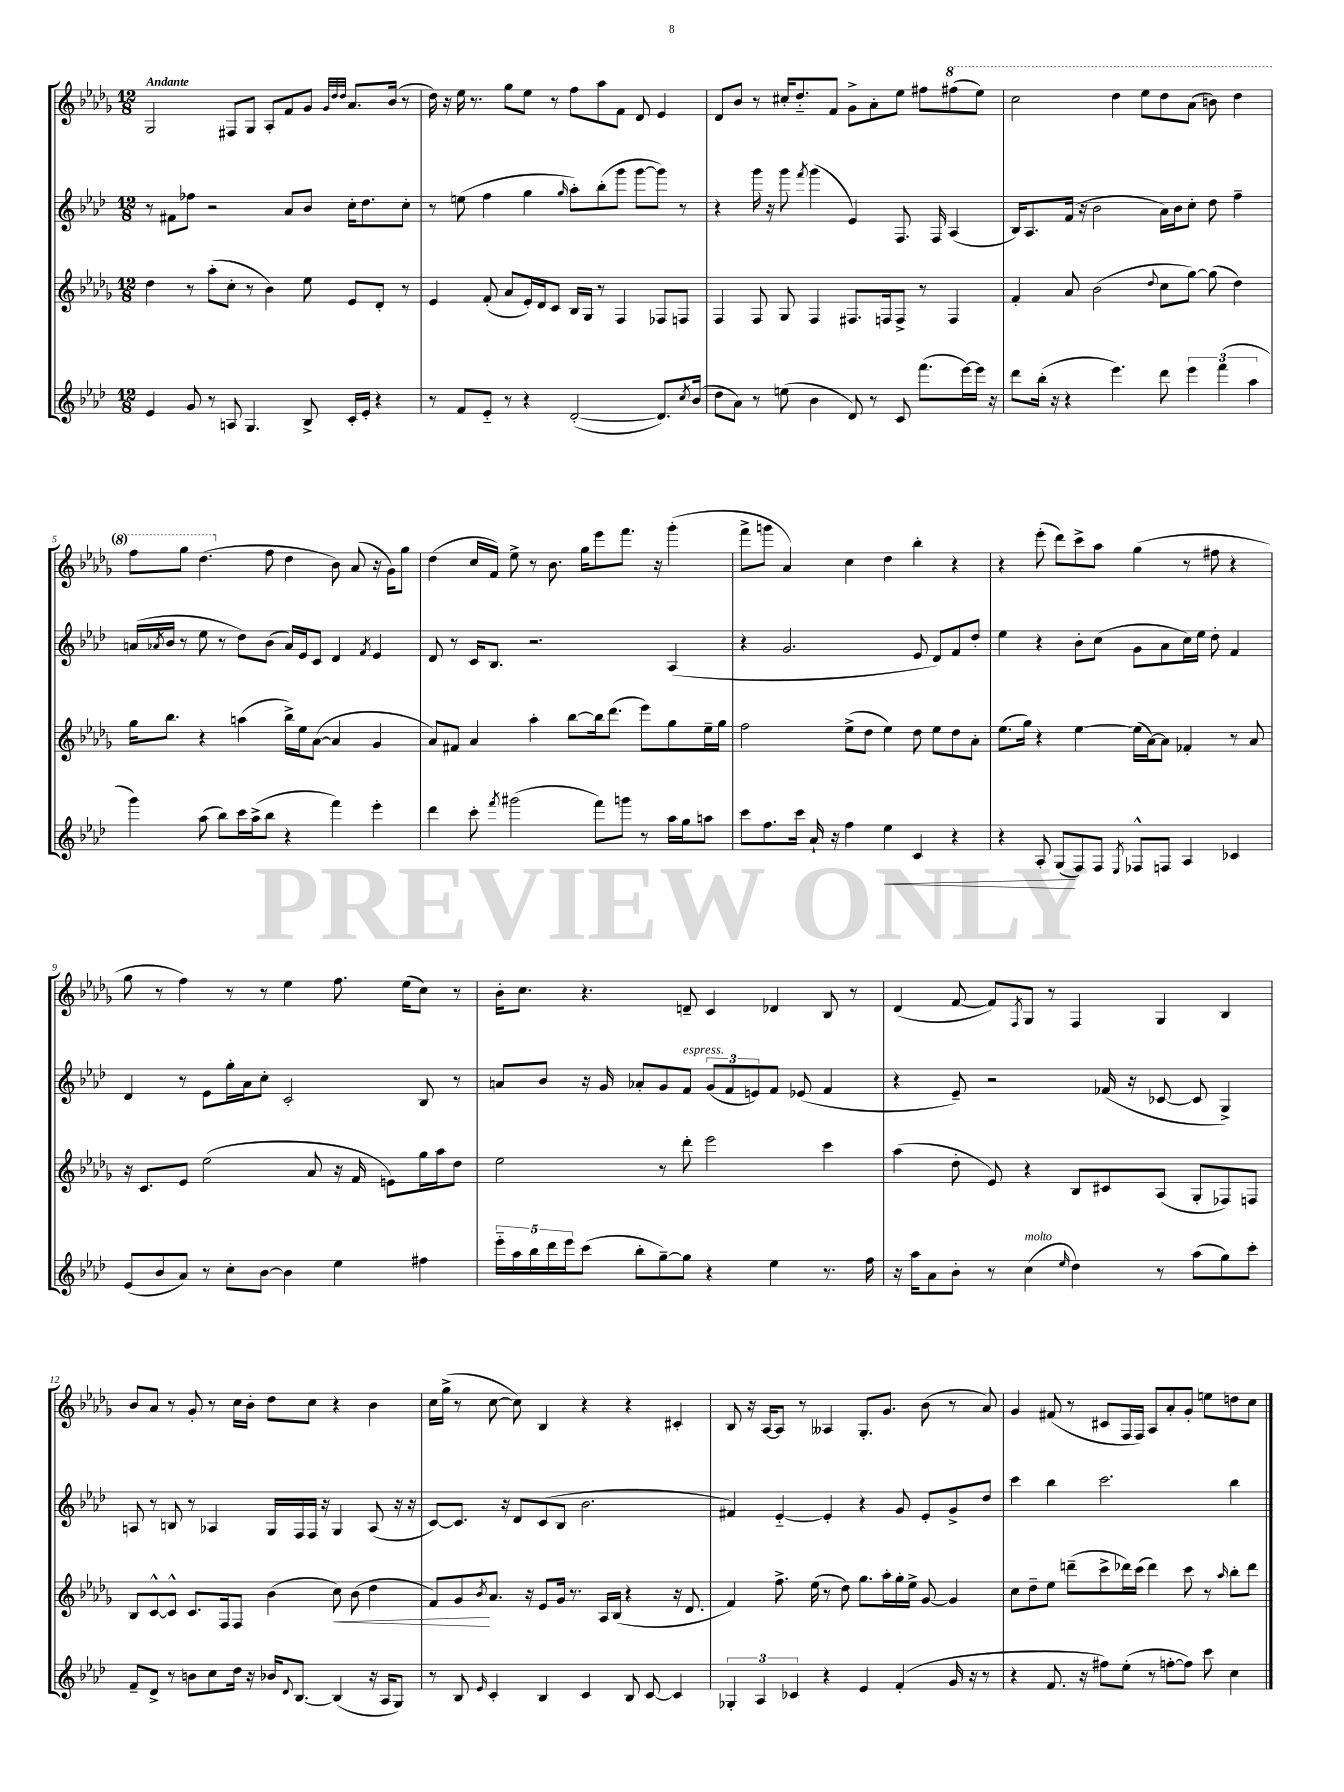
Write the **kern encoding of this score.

**kern	**kern	**kern	**kern
*staff4	*staff3	*staff2	*staff1
*clefG2	*clefG2	*clefG2	*clefG2
*k[b-e-a-d-]	*k[b-e-a-d-g-]	*k[b-e-a-d-]	*k[b-e-a-d-g-]
*M12/8	*M12/8	*M12/8	*M12/8
4e-	4dd-	8r	2G-
.	.	8f#	.
8g	8r	8ff-	.
8r	(8aa-'	2r	.
8A	8cc'	.	8F#
4.G	8r	.	8G-
.	4b-)	.	8A-'
.	.	8a-	8f
8B-^	8ee-	8b-	8g-
.	.	.	32qqg-
.	.	.	32qqdd-
.	.	.	32qqdd-
16c'	8e-	16cc'	8.a-
16e-'	.	8.dd-	.
4r	8d-'	.	.
.	.	.	(16b-
.	8r	8cc'	8r
=	=	=	=
8r	4e-	8r	16dd-)
.	.	.	16r
8f	.	(8ee	16ee-
.	.	.	8.r
8e-'~	(8f'	4ff	.
8r	8a-	.	8gg-
4r	16e-')	4gg	8ee-
.	16d-	.	.
.	8c	.	8r
.	.	16qqgg	.
([2d-'	16B-	8aa-')	8ff
.	16G-	.	.
.	8r	(8bb-'	8aa-
.	4F	8ggg	8f
.	.	[8ggg	8d-
8.d-])	8F-	8ggg])	4e-
.	8F	8r	.
8qcc	.	.	.
(16b-	.	.	.
=	=	=	=
8dd-	4F	4r	8d-
8a-)	.	.	8b-
8r	8F	16ggg	8r
.	.	16r	.
(8ee	8G-	8ggg	16cc#'
.	.	.	8.dd-'~
.	.	8qfff	.
4b-	4F	(4ggg	.
.	.	.	8f
8d-)	8.F#	4e-)	8g-^
8r	.	.	8a-'
.	16F	.	.
8c	8F^	8.F	8ee-
(8.fff	8r	.	8ff#
.	.	16F	.
.	4F	(4A-	(8fff#
[16eee-)	.	.	.
16eee-]	.	.	8eee-)
16r	.	.	.
=	=	=	=
8ddd-	4f'	16B-)	2ccc
.	.	8.A-	.
(16bb-'	.	.	.
16r	.	.	.
4r	8a-	(16f	.
.	.	16r	.
.	(2b-	2b-	.
4.eee-)	.	.	4ddd-
.	.	.	8eee-
.	8qqdd-	.	.
8ddd-	8cc	16a-)	8ddd-
.	.	16b-	.
6eee-	[8gg-)	8cc'	(8aa-
.	(8gg-]	8dd-	8bb)
(6fff	.	.	.
.	4dd-)	4ff~	4ddd-
6aa-	.	.	.
=	=	=	=
4ggg)	16gg-	(16a	8fff
.	.	8qa-	.
.	8.bb-	16b-	.
.	.	8r	8ggg-
(8aa-	4r	8ee-	(4.ddd-
8bb-)	.	8r	.
16ccc	(4aa	8dd-)	.
(16aa-^	.	.	.
8bb-	.	(8b-	8ff
4r	16bb-^)	16a-)	4dd-
.	16ee-	16e-	.
.	([8a-	8c	.
4fff)	4a-]	4d-	8b-)
.	.	.	(8a-
.	.	8qf	.
4eee-'	4g-	4e-	16r
.	.	.	16g-)
.	.	.	8gg-
=	=	=	=
4ddd-	8a-)	8d-	(4dd-
.	8f#	8r	.
8ccc'	4a-	16c	16cc
.	.	8.B-	16f)
8qfff	.	.	.
(2ggg#	.	.	8ee-^
.	4aa-'	2.r	8r
.	.	.	8.b-
.	[8bb-	.	.
.	.	.	16gg-
8fff)	16bb-]	.	8eee-
.	(8.ddd-	.	.
8ggg	.	.	8.fff
8r	8eee-)	.	.
.	.	.	16r
16aa-	8gg-	(4A-	(4ggg-'
16gg	.	.	.
8aa	16ee-~	.	.
.	16gg-	.	.
=	=	=	=
8ccc	2ff	4r	8fff^
8.ff	.	.	8ggg
.	.	2.g	4a-)
16ccc	.	.	.
16a-`	.	.	.
16r	.	.	.
4ff	(8ee-^	.	4cc
.	8dd-	.	.
4ee-	4ee-)	.	4dd-
4c	8dd-	8e-	4bb-'
.	8ee-	8d-)	.
4r	8dd-	8f	4r
.	8a-'	8dd-'	.
=	=	=	=
4r	(8.ee-	4ee-	4r
.	16gg-)	.	.
8A-'	4r	4r	(8eee-'
(8G	.	.	8ddd-)
8F)	[4ee-	8b-'	8ccc^
8F	.	(8cc	8aa-
8qE-	.	.	.
8F-^^	(16ee-]	8g	(4gg-
.	[16a-)	.	.
8F	8a-]	8a-	.
4A-	4f-'	16cc)	8r
.	.	16ee-	.
.	.	8dd-'	8ff#
4c-	8r	4f	4r
.	8a-	.	.
=	=	=	=
(8e-	16r	4d-	8gg-
.	8.c	.	.
8b-	.	.	8r
8a-)	8e-	8r	4ff)
8r	(2ee-	8e-	.
8cc'	.	16gg'	8r
.	.	16a-	.
[8b-	.	8cc'	8r
4b-]	.	2c'	4ee-
.	8a-	.	.
4ee-	16r	.	8.ff
.	16f	.	.
.	8e)	.	.
.	.	.	(16ee-
4ff#	16gg-	8B-	8cc)
.	16aa-	.	.
.	8dd-	8r	8r
=	=	=	=
20eee-'~	2ee-	8a	16b-'
20aa-	.	.	.
.	.	.	8.cc
20bb-	.	.	.
.	.	8b-	.
20ddd-	.	.	.
20eee-	.	.	.
(8ccc	.	16r	4.r
.	.	16g	.
8bb-'	.	8a-'	.
[8gg~)	8r	8g	.
8gg]	8ddd-'	8f	8d~
4r	2eee-	(12g	4c
.	.	12f	.
.	.	12e)	.
4ee-	.	8f	4d-
.	.	(8e-	.
8.r	4ccc	4f	8B-
.	.	.	8r
16ff	.	.	.
=	=	=	=
16r	(4aa-	4r	(4d-
16aa-	.	.	.
8a-	.	.	.
8b-'	8dd-'	8e-~)	[8f
8r	8e-)	2r	8f])
.	.	.	8qF
(4cc	4r	.	8G-
.	.	.	8r
16qqee-	.	.	.
4dd-)	8B-	.	4F
.	8c#	(16f-	.
.	.	16r	.
8r	(8A-	[8c-	4G-
(8aa-	8G-'	8c-]	.
8gg)	8F-)	4G^)	4B-
8ccc'	8F	.	.
=	=	=	=
8f~	8B-	8A	8b-
8d-^	[8c^^	8r	8a-
8r	8c^^]	8B	8r
8b	8.c	8r	8g-'
8cc	.	4A-	8r
.	16F	.	.
16dd-	8F	.	16cc
16r	.	.	16b-'
16b-	(4b-	16G	8dd-
8qqd-	.	.	.
[8.B-	.	16F	.
.	.	16F	8cc
.	.	16r	.
(4B-]	8cc)	4G	4r
.	(8b-	.	.
16r	4dd-	(8A-	4b-
16A-	.	.	.
8G)	.	16r	.
.	.	16r	.
=	=	=	=
8r	8f)	[8c)	16cc
.	.	.	(16gg-^
8B-	8g-	8.c]	8r
16qqe-	8qb-	.	.
4c'	8.a-	.	[8cc
.	.	16r	.
.	.	8d-	8cc])
.	16r	.	.
4B-	8e-	(8c	4B-
.	16g-	8B-	.
.	8.r	.	.
4c	.	2.b-	4r
.	16A-	.	.
.	(16B-	.	.
8B-	4r	.	4r
[8c	.	.	.
4c]	16r	.	4c#'
.	8.d-	.	.
=	=	=	=
6G-'	4f)	4f#)	8B-
.	.	.	16r
6A-	.	.	.
.	.	.	[16A-
.	8.ff^	[4e-'~	8A-]
6c-	.	.	.
.	.	.	8r
.	(16ee-	.	.
4r	8r	4e-']	4A--
.	8dd-)	.	.
4e-	8.gg-	4r	8.G-'
.	16aa-'	.	8.g-
(4f'	16gg-'	8g	.
.	16ee-^	.	.
.	[8g-	8e-'	(8b-
16g	4g-]	8g^	8r
16r	.	.	.
8r	.	8dd-	8a-)
=	=	=	=
4r	8cc	4ccc	4g-
.	8dd-~	.	.
8.f	8ee-	4bb-	(8f#
.	(8ddd~	.	8r
16r	.	.	.
8ff#)	8ccc^	2.ccc	8c#
(8ee-'	16ddd-)	.	16F
.	(16ccc	.	16F)
8r	4ddd-)	.	8A-
[8ff'	.	.	8a-'
8ff])	8ccc	.	8g-'
8ccc	8r	.	8ee
.	16qqaa-	.	.
4cc	8bb-'	4bb-	8dd
.	8ddd-	.	8cc
==	==	==	==
*-	*-	*-	*-
